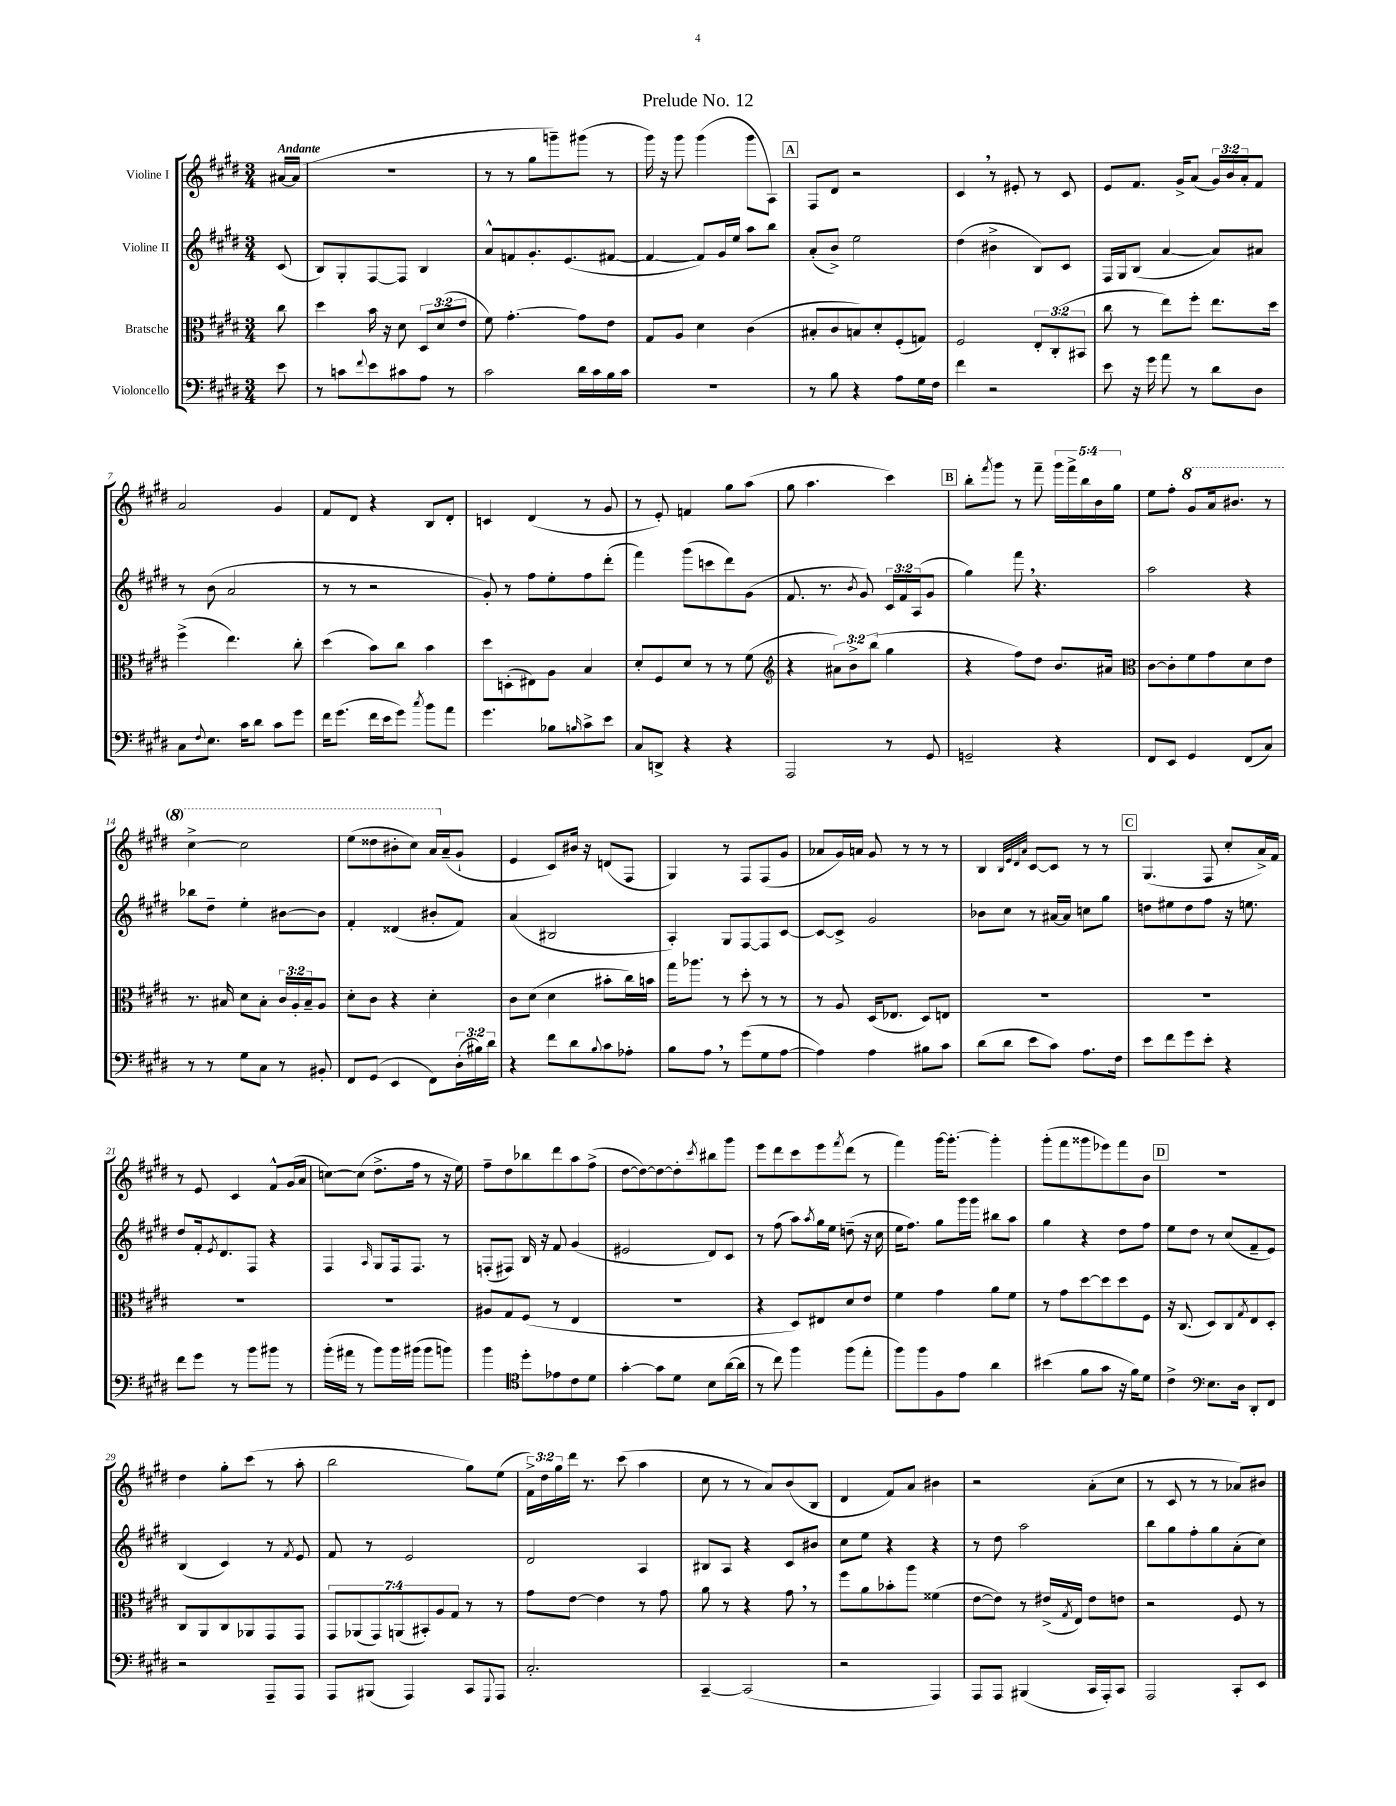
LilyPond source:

\header { title = "Prelude No. 12" }
<<
\new StaffGroup <<
\new Staff = "s0" \with { instrumentName = "Violine I" } {
    \clef treble \key e \major \numericTimeSignature \time 3/4 \override Staff.TupletNumber.text = #tuplet-number::calc-fraction-text \partial 8 \tempo "Andante"
    ais'16~ ais'16( |
    r2. |
    r8 r8 gis''8 g'''8--) gis'''8( r8 |
    gis'''16) r16 gis'''8 gis'''4( gis'''8 a8) |
    \mark \markup { \box "A" } fis8 dis'8 r2 |
    cis'4 \breathe r8 eis'8-. r8 cis'8 |
    e'8 fis'8. gis'16-> a'8( \tuplet 3/2 { gis'16) b'16 a'16-. } fis'8 |
    a'2 gis'4 |
    fis'8 dis'8 r4 b8 dis'8-. |
    c'4 dis'4( r8 gis'8 |
    r8 e'8-.) f'4 gis''8 a''8( |
    gis''8 a''4. cis'''4) |
    \mark \markup { \box "B" } b''8-. \acciaccatura { fis'''8 } gis'''8 r8 fis'''8-- \tuplet 5/4 { gis'''16 fis'''16-> b''16 b'16 gis''16 } |
    e''8 fis''8-. \ottava #1 gis''8 a''16 bis''8. r8 |
    cis'''4~-> cis'''2 |
    e'''8( disis'''8 bis''8-. cis'''8) a''16 \ottava #0 a'16--( gis'8-! |
    e'4 cis'8) bis'16 r16 d'8( fis8 |
    gis4) r8 fis8 fis8( gis'8 |
    aes'8 gis'16) a'16 gis'8 r8 r8 r8 |
    b4 \grace { b32 e'32 dis'32 a'32 } cis'8~ cis'8 r8 r8 |
    \mark \markup { \box "C" } gis4.( fis8 cis''8-. a'16->) fis'16 |
    r8 e'8 cis'4 fis'8-^ gis'16( a'16 |
    c''8~) c''8( dis''8.-> fis''16 r8 r16 e''16) |
    fis''8-- dis''8 bes''8 dis'''8 a''8 fis''8->( |
    dis''8~ dis''8~) dis''8~ dis''8-. \acciaccatura { cis'''8 } bis''8 gis'''8 |
    e'''8 dis'''8 cis'''8 e'''8 \acciaccatura { fis'''8 } dis'''8( r8 |
    fis'''4) gis'''16~ gis'''8.~-. gis'''4-. |
    gis'''8-.( fis'''8 gisis'''8 ees'''8) fis'''8 b'8 |
    \mark \markup { \box "D" } R2. |
    dis''4 gis''8-. cis'''8( r8 a''8-. |
    b''2 gis''8) e''8( |
    \tuplet 3/2 { fis'16->) dis''16 gis''16 } dis'''16 r8. cis'''8( a''4 |
    cis''8 r8 r8 a'8) b'8( b8 |
    dis'4 fis'8) a'8 bis'4 |
    r2 a'8-.( cis''8 |
    r8 cis'8 r8 r8 aes'8) bis'8 \bar "|." |
}
\new Staff = "s1" \with { instrumentName = "Violine II" } {
    \clef treble \key e \major \numericTimeSignature \time 3/4 \override Staff.TupletNumber.text = #tuplet-number::calc-fraction-text \partial 8
    cis'8( |
    b8) gis8-. fis8~ fis8 b4 |
    a'8-^ f'8 gis'8.-. e'8.( fis'8~ |
    fis'4~ fis'8) gis'16 e''16 a''8 b''8 |
    \mark \markup { \box "A" } a'8-.( b'8->) e''2 |
    dis''4( bis'4-> b8) cis'8 |
    fis16 gis16 b8( a'4~ a'8) ais'8 |
    r8 b'8( a'2 |
    r8 r8 r2 |
    gis'8-.) r8 fis''8 e''8-. fis''8 dis'''8-.( |
    fis'''4) gis'''8( c'''8 dis'''8) gis'8( |
    fis'8. r8. \acciaccatura { b'8 } gis'8) \tuplet 3/2 { cis'16 fis'16 a16( } gis'8 |
    \mark \markup { \box "B" } gis''4) fis'''8 \breathe r4. |
    a''2 r4 |
    bes''8 dis''8-- e''4-. bis'8~ bis'8 |
    fis'4-. disis'4( bis'8-. fis'8) |
    a'4( bis2 |
    a4-.) gis8 fis8~ fis8 cis'8~ |
    cis'8~ cis'8-> gis'2 |
    bes'8 cis''8 r8 ais'16~ ais'16 c''8 gis''8 |
    \mark \markup { \box "C" } d''8 eis''8 d''8 fis''8 r16 e''8. |
    dis''8 fis'16-. \acciaccatura { e'8 } dis'8. fis8 r4 |
    fis4 \grace { a16 } gis8 fis16 fis8. r8 |
    f8-.( fis8) b16 r16 fis'8 gis'4( |
    eis'2 dis'8) cis'8 |
    r8 fis''8( a''8) \acciaccatura { a''8 } gis''16 e''16 d''8--( r16 cis''16 |
    e''16 fis''8.) gis''8 gis'''16 gis'''16 bis''8 a''8 |
    gis''4 r4 dis''8 fis''8 |
    \mark \markup { \box "D" } e''8 dis''8 r8 cis''8( fis'8-- e'8) |
    b4( cis'4) r8 \acciaccatura { fis'8 } e'8 |
    fis'8 r8 e'2 |
    dis'2 a4 |
    bis8 a8 r4 cis'8 bis'8 |
    cis''8 e''8 r4 r4 |
    r8 dis''8 a''2 |
    b''8 gis''8 fis''8-. gis''8 a'8-.( cis''8) \bar "|." |
}
\new Staff = "s2" \with { instrumentName = "Bratsche" } {
    \clef alto \key e \major \numericTimeSignature \time 3/4 \override Staff.TupletNumber.text = #tuplet-number::calc-fraction-text \partial 8
    cis''8 |
    dis''4 b'16 r16 dis'8 \tuplet 3/2 { dis8 dis'8( e'8 } |
    fis'8) gis'4.~-. gis'8 e'8 |
    gis8 a8 dis'4 cis'4( |
    \mark \markup { \box "A" } bis8-. cis'8 b8) dis'8-. fis8-.( g8) |
    fis2 \tuplet 3/2 { e8-. cis8-.( bis,8 } |
    cis''8 r8 e''8) fis''8-. e''8. dis''16 |
    fis''4->( e''4.) cis''8-. |
    dis''4( b'8) cis''8 b'4 |
    dis''8 d8-.( eis8) a8 b4 |
    dis'8-. fis8 dis'8 r8 r8 fis'8( |
    \clef treble r4 \tuplet 3/2 { ais'8) b'8-> b''8( } gis''4 |
    \mark \markup { \box "B" } r4 fis''8) dis''8 b'8. ais'16 |
    \clef alto cis'8~ cis'8-. fis'8 gis'8 dis'8 e'8 |
    r8. bis16 dis'8 bis8-. \tuplet 3/2 { cis'16 a16-. bis16-- } a8 |
    dis'8-. cis'8 r4 dis'4-. |
    cis'8 dis'8( dis'4 bis'8-. cis''16) b'16 |
    gis''16 aes''8. r8 dis''8-. r8 r8 |
    r8 a8 dis16( ees8. dis8) e8 |
    R2. |
    \mark \markup { \box "C" } R2. |
    R2. |
    R2. |
    ais8 gis8 fis8( r8 e4 |
    R2. |
    r4 dis8) eis8 dis'8 e'8 |
    fis'4 gis'4 a'8 fis'8 |
    r8 gis'8 dis''8~ dis''8 dis''8 fis8 |
    \mark \markup { \box "D" } r16 cis8.( dis8) cis8 \acciaccatura { gis8 } e8 dis8-. |
    cis8 a,8 cis8 aes,8 gis,8 gis,8 |
    \tuplet 7/4 { gis,8 aes,8( gis,8) a,8( bis,8-.) a8 gis8 } r8 r8 |
    gis'8 e'8~ e'4 r8 gis'8 |
    a'8 r8 r4 gis'8 \breathe r8 |
    fis''8 a'8 bes'8-. a''8 fisis'4( |
    e'8~ e'8) r8 eis'16->( \acciaccatura { gis8 } e16) eis'8 e'8 |
    r2 fis8 r8 \bar "|." |
}
\new Staff = "s3" \with { instrumentName = "Violoncello" } {
    \clef bass \key e \major \numericTimeSignature \time 3/4 \override Staff.TupletNumber.text = #tuplet-number::calc-fraction-text \partial 8
    e'8 |
    r8 c'8 \appoggiatura { fis'8 } e'8 cis'8 a8 r8 |
    cis'2 dis'16 cis'16 b16 cis'16 |
    R2. |
    \mark \markup { \box "A" } r8 b8 r4 a8 gis16 fis16 |
    fis'4 r2 |
    e'8 r16 gis'16 a'8 r8 dis'8 dis8 |
    cis8 \appoggiatura { fis8 } e8. cis'16 dis'8 cis'8 gis'8 |
    fis'16 gis'8.( fis'16 e'16 gis'8) \acciaccatura { cis''8 } b'8 a'8 |
    gis'4. bes8 \grace { b16 } cis'8-> e'8 |
    cis8 d,8-> r4 r4 |
    a,,2 r8 gis,8 |
    \mark \markup { \box "B" } g,2-- r4 |
    fis,8 e,8 gis,4 fis,8( cis8) |
    r8 r8 gis8 cis8 r8 bis,8-. |
    fis,8 gis,8( e,4 fis,8) \tuplet 3/2 { dis16-.( bis16) dis'16 } |
    r4 fis'8 dis'8 \appoggiatura { b8 } cis'8 aes8-. |
    b8 a8 \breathe r8 gis'8( gis8 a8~ |
    a4) a4 bis8 cis'8 |
    dis'8( dis'8 e'8 cis'8) a8. fis16 |
    \mark \markup { \box "C" } e'8 fis'8 gis'8 e'8-. r4 |
    fis'8 gis'8 r8 b'8 bis'8 r8 |
    b'16-.( ais'16 r8 b'8) b'16 bis'16( bis'8 b'8) |
    b'4 \clef tenor dis''8-. ees'8 cis'8 dis'8 |
    gis'4~-. gis'8 dis'8 b8 a'16~( a'16 |
    r8 cis''8) fis''4 fis''8( e''8-. |
    fis''8) fis''8 fis8 e'8 a'4 |
    bis'4( fis'8 gis'8 r16 fis'16) dis'8 |
    \mark \markup { \box "D" } cis'4-> \clef bass e8. dis16 dis,8-. fis,8 |
    r2 a,,8-- a,,8 |
    a,,8 bis,,8( a,,4) cis,8 \appoggiatura { gis,,8 } a,,8 |
    cis2.-. |
    cis,4~-- cis,2( |
    r2 a,,4) |
    a,,8 a,,8 bis,,4( cis,16 a,,16-.) cis,8 |
    a,,2 cis,8-. e,8 \bar "|." |
}
>>
>>
